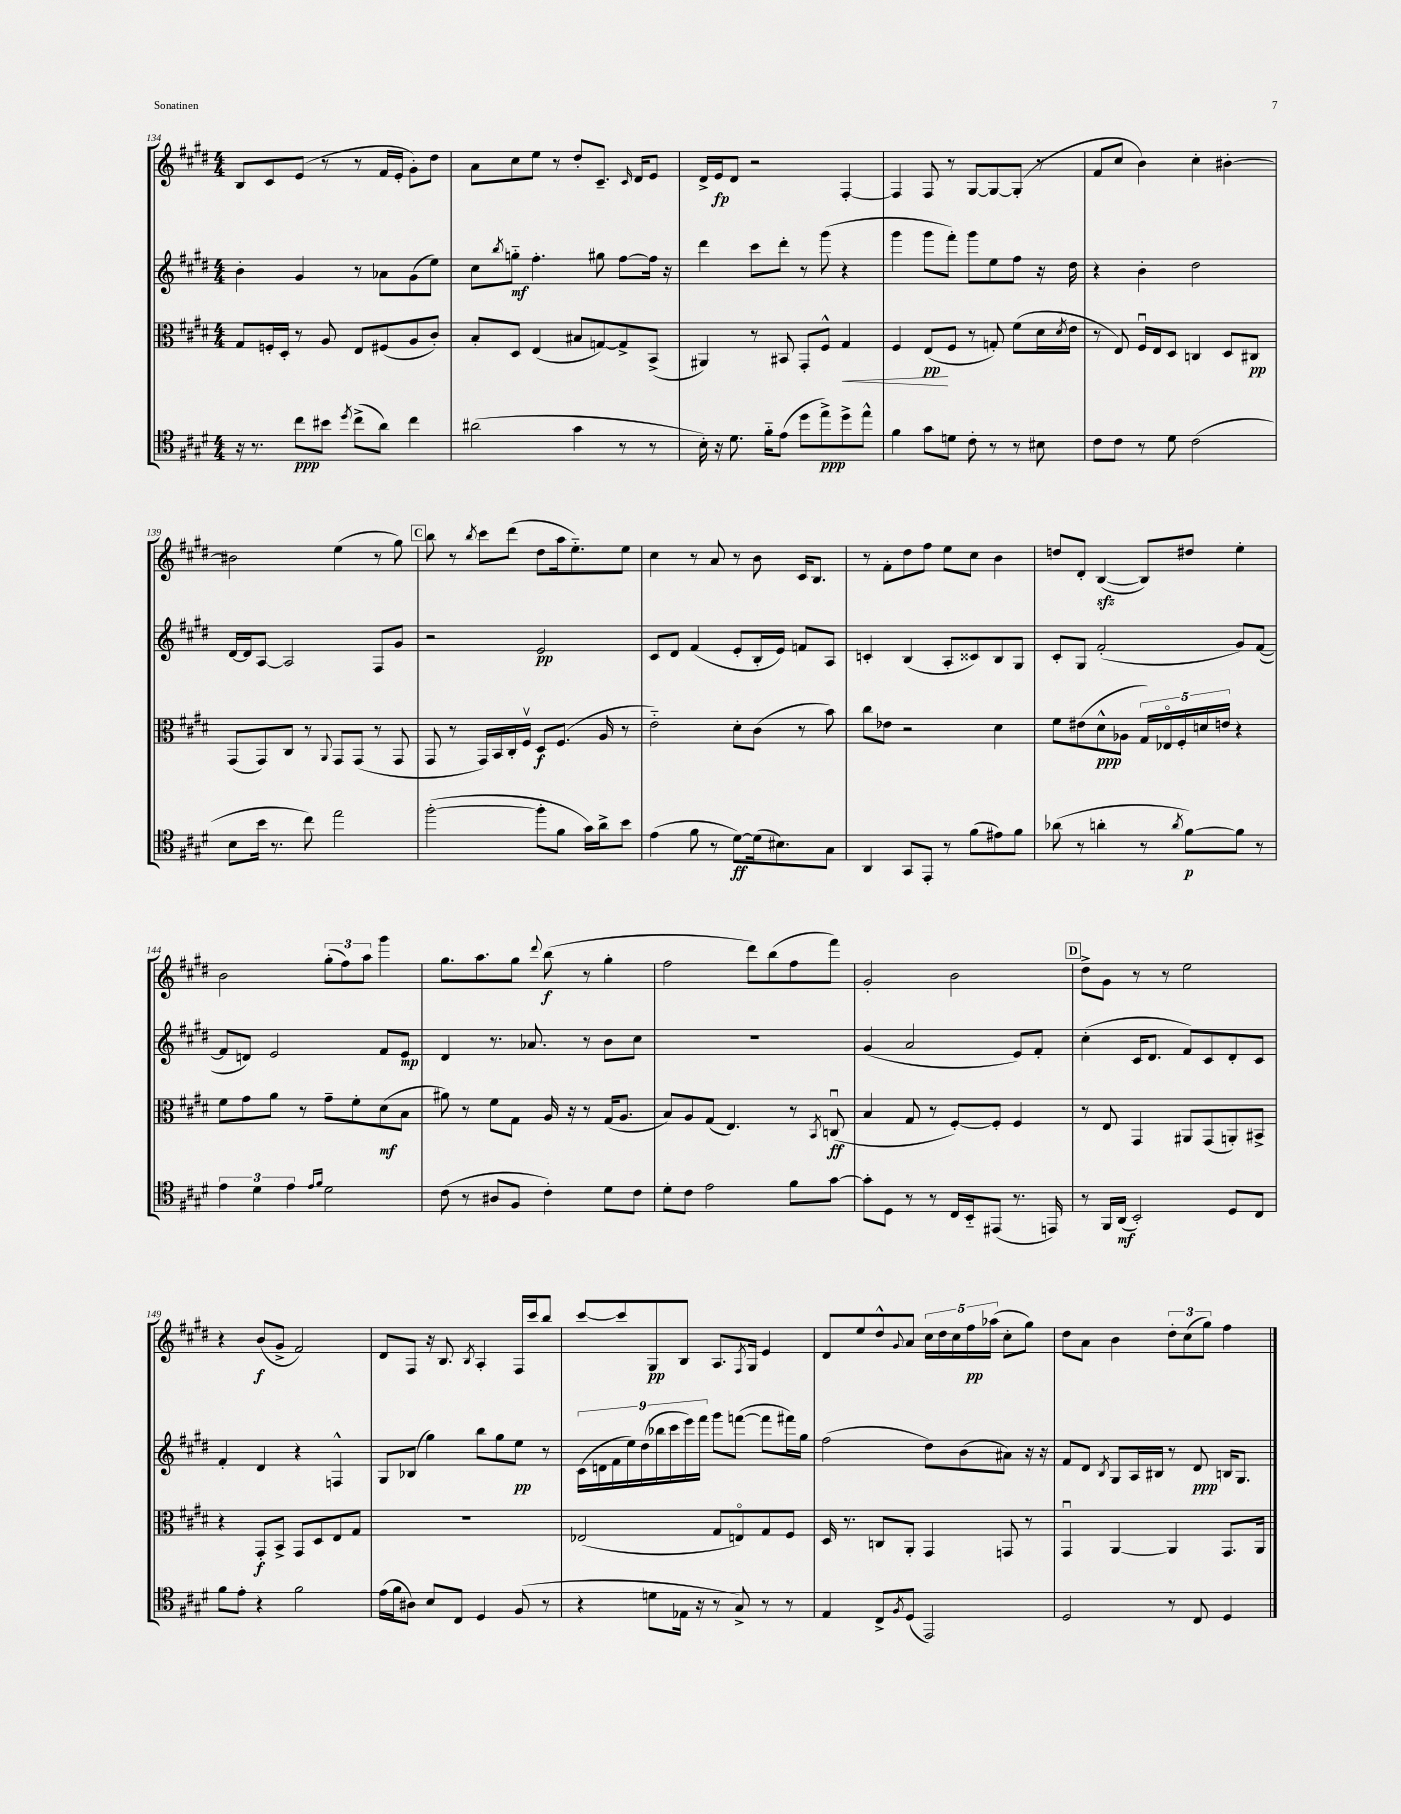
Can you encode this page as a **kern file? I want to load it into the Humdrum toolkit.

**kern	**kern	**kern	**kern
*staff4	*staff3	*staff2	*staff1
*clefC4	*clefC3	*clefG2	*clefG2
*k[f#c#g#d#]	*k[f#c#g#d#]	*k[f#c#g#d#]	*k[f#c#g#d#]
*M4/4	*M4/4	*M4/4	*M4/4
16r	8G#	4b'	8B
8.r	.	.	.
.	16F'	.	8c#
.	16D#'	.	.
8cc#	8r	4g#	(8e
8b#	8A	.	8r
8qdd#	.	.	.
(8cc#^	8E	8r	8r
8a)	(8F#	8a-	16f#
.	.	.	16e'
4cc#	8A	(8g#	8g#')
.	8c#')	8ee)	8dd#
=	=	=	=
(2a#	8B'	8cc#	8a
.	.	8qbb	.
.	8D#	8gg'~	8cc#
.	(4E	4.ff#'	8ee
.	.	.	8r
4g#	8B#	.	8dd#'
.	[8G)	8gg#	8.c#~
8r	8G^]	[8ff#	.
.	.	.	16qqc#
.	.	.	16d#
8r	(8BB^	16ff#]	8e
.	.	16r	.
=	=	=	=
16B')	4AA#)	4ddd#	16d#^
16r	.	.	16e
8.d#	.	.	8d#
.	8r	8ccc#	2r
16f#'~	.	.	.
(8e	8BB#	8ddd#'	.
8dd#	8GG#'	8r	.
8ee^)	8F#^^	(8ggg#	.
8dd#^	4G#	4r	[4F#'
8ee^^	.	.	.
=	=	=	=
4f#	4F#	4ggg#	4F#]
8g#	(8E	8ggg#	8F#
8d	8F#	8fff#')	8r
8c#'	8r	8ggg#	[8G#
8r	8G')	8ee	8G#_
8r	(8f#	8ff#	(8G#']
8B#	16d#	16r	8r
.	8qd#	.	.
.	16e	16dd#	.
=	=	=	=
8c#	8r	4r	8f#
8c#	8E)	.	8cc#
8r	16F#u	4b'	4b)
.	16E	.	.
8d#	8D#	.	.
(2c#	4C	2dd#	4cc#'
.	8D#	.	[4b#'
.	8C#	.	.
=	=	=	=
8B	(8GG#	[16d#	2b#]
.	.	16d#]	.
16b	8GG#)	[8A	.
8.r	.	.	.
.	8C#	2A]	.
8cc#)	8r	.	.
.	8qqAA	.	.
2ee	8GG#	.	(4ee
.	(8GG#	.	.
.	8r	8F#	8r
.	8GG#	8g#	8gg#)
=	=	=	=
([2ff#'	8GG#	2r	8bb
.	8r	.	8r
.	.	.	8qbb
.	16GG#)	.	8ccc#
.	16BB	.	.
.	16C#'	.	(8ddd#
.	16F#v	.	.
8ff#']	8D#	2e	8dd#
8f#	(8.F#	.	16aa
.	.	.	8.ee'~)
16g#)	.	.	.
16a^	16A	.	.
8b	8r	.	8ee
=	=	=	=
(4e	2e'~)	8c#	4cc#
.	.	8d#	.
8f#	.	(4f#	8r
8r	.	.	8a
[8d#)	8d#'	8e'	8r
(16d#]	(8c#	16B'	8b
8.B#)	.	16e)	.
.	8r	8f	16c#
.	.	.	8.B
8G#	8b)	8A	.
=	=	=	=
4AA	8cc#	4c'	8r
.	8e-	.	8f#'
8GG#	2r	(4B	8dd#
8EE'	.	.	8ff#
8r	.	8A'	8ee
(8f#	.	8c##)	8cc#
8e#)	4d#	8B	4b
8f#	.	8G#	.
=	=	=	=
(8a-	8f#	8c#'	8dd
8r	(8e#	8G#	8d#'
4a'	8d#^^	(2f#'	([4B
.	8A-	.	.
8r	20G#)	.	8B])
.	20E-o	.	.
.	20F#'	.	.
8qa	.	.	.
[8f#)	.	.	8dd#
.	20d	.	.
.	20e	.	.
8f#]	4r	8g#)	4ee'
8r	.	([8f#	.
=	=	=	=
6e	8f#	8f#]	2b
.	8g#	8d)	.
6d#	.	.	.
.	8a	2e	.
6e	.	.	.
.	8r	.	.
16qqe	.	.	.
16qqf#	.	.	.
2d#	8g#~	.	(12gg#'
.	.	.	12ff#)
.	8f#'	.	.
.	.	.	12aa
.	(8d#	8f#	4ggg#
.	8B	8e	.
=	=	=	=
(8c#	8a#)	4d#	8.gg#
8r	8r	.	.
.	.	.	8.aa
8A#	8f#	8.r	.
8F#	8G#	.	8gg#
.	.	8.a-	.
.	.	.	8qqddd#
4c#')	16A	.	(8bb
.	16r	.	.
.	8r	8r	8r
8d#	(16G#	8b	4gg#'
.	8.A	.	.
8c#	.	8cc#	.
=	=	=	=
8d#'	8B)	1r	2ff#
8c#	8A	.	.
2e	(8G#	.	.
.	4.E)	.	.
.	.	.	8ddd#)
.	.	.	(8bb
8f#	8r	.	8ff#
.	8qBB	.	.
[8g#	(8Cu	.	8fff#)
=	=	=	=
8g#']	4B	(4g#	2g#'
8D#	.	.	.
8r	8G#	2a	.
8r	8r	.	.
16C#	[8F#')	.	2b
16BB'~	.	.	.
(8EE#	8F#']	.	.
8.r	4F#	8e)	.
.	.	8f#'	.
16EE)	.	.	.
=	=	=	=
8r	8r	(4cc#'	8dd#^
16FF#	8E	.	8g#
(16AA	.	.	.
2BB')	4GG#	16c#	8r
.	.	8.d#	.
.	.	.	8r
.	8AA#	8f#)	2ee
.	(8GG#	8c#	.
8D#	8AA')	8d#'	.
8C#	8BB#^	8c#	.
=	=	=	=
8f#	4r	4f#'	4r
8e'	.	.	.
4r	8GG#'	4d#	(8b
.	8BB^	.	8g#^
2f#	8GG#	4r	2f#)
.	8D#	.	.
.	8E	4F^^	.
.	8G#	.	.
=	=	=	=
(16e	1r	8G#	8d#
16f#	.	.	.
8A#)	.	(8B-	8F#
8B	.	4gg#)	16r
.	.	.	8.B
8C#	.	.	.
.	.	.	8qB
4D#	.	8bb	4A'
.	.	8gg#	.
(8F#	.	8ee	16F#
.	.	.	16ccc#
8r	.	8r	8bb
=	=	=	=
4r	(2E-	(18c#	[8ccc#
.	.	18d	.
.	.	18f#	.
.	.	.	8ccc#]
.	.	18ee)	.
.	.	(18dd#	.
8d	.	.	8G#
.	.	18bb-	.
.	.	18ccc#	.
16E-	.	.	8B
.	.	18eee)	.
16r	.	.	.
.	.	18fff#	.
8r	8G#	8ggg#	8.A
8G#^)	8Eo)	([8fff	.
.	.	.	8qF#
.	.	.	16G#
8r	8G#	8fff]	4e
8r	8F#	16fff#)	.
.	.	16gg#	.
=	=	=	=
4E	16D#	(2ff#	8d#
.	8.r	.	.
.	.	.	8ee
8C#^	8C	.	8dd#^^
8qF#	.	.	8qqg#
(8D#	8AA'	.	8a
2EE)	4GG#	8dd#)	20cc#
.	.	.	20dd#
.	.	.	20cc#
.	.	(8b	.
.	.	.	20ff#
.	.	.	(20aa-
.	8GG	8a#)	8cc#'
.	8r	16r	8gg#)
.	.	16r	.
=	=	=	=
2D#	4GG#u	8f#	8dd#
.	.	8d#	8a
.	.	8qB	.
.	[4AA	8G#	4b
.	.	16A	.
.	.	16B#	.
8r	4AA]	8r	12dd#'
.	.	.	(12cc#
8C#	.	8d#	.
.	.	.	12gg#)
4D#	8.GG#	16B	4ff#
.	.	8.G#	.
.	16AA	.	.
==	==	==	==
*-	*-	*-	*-
